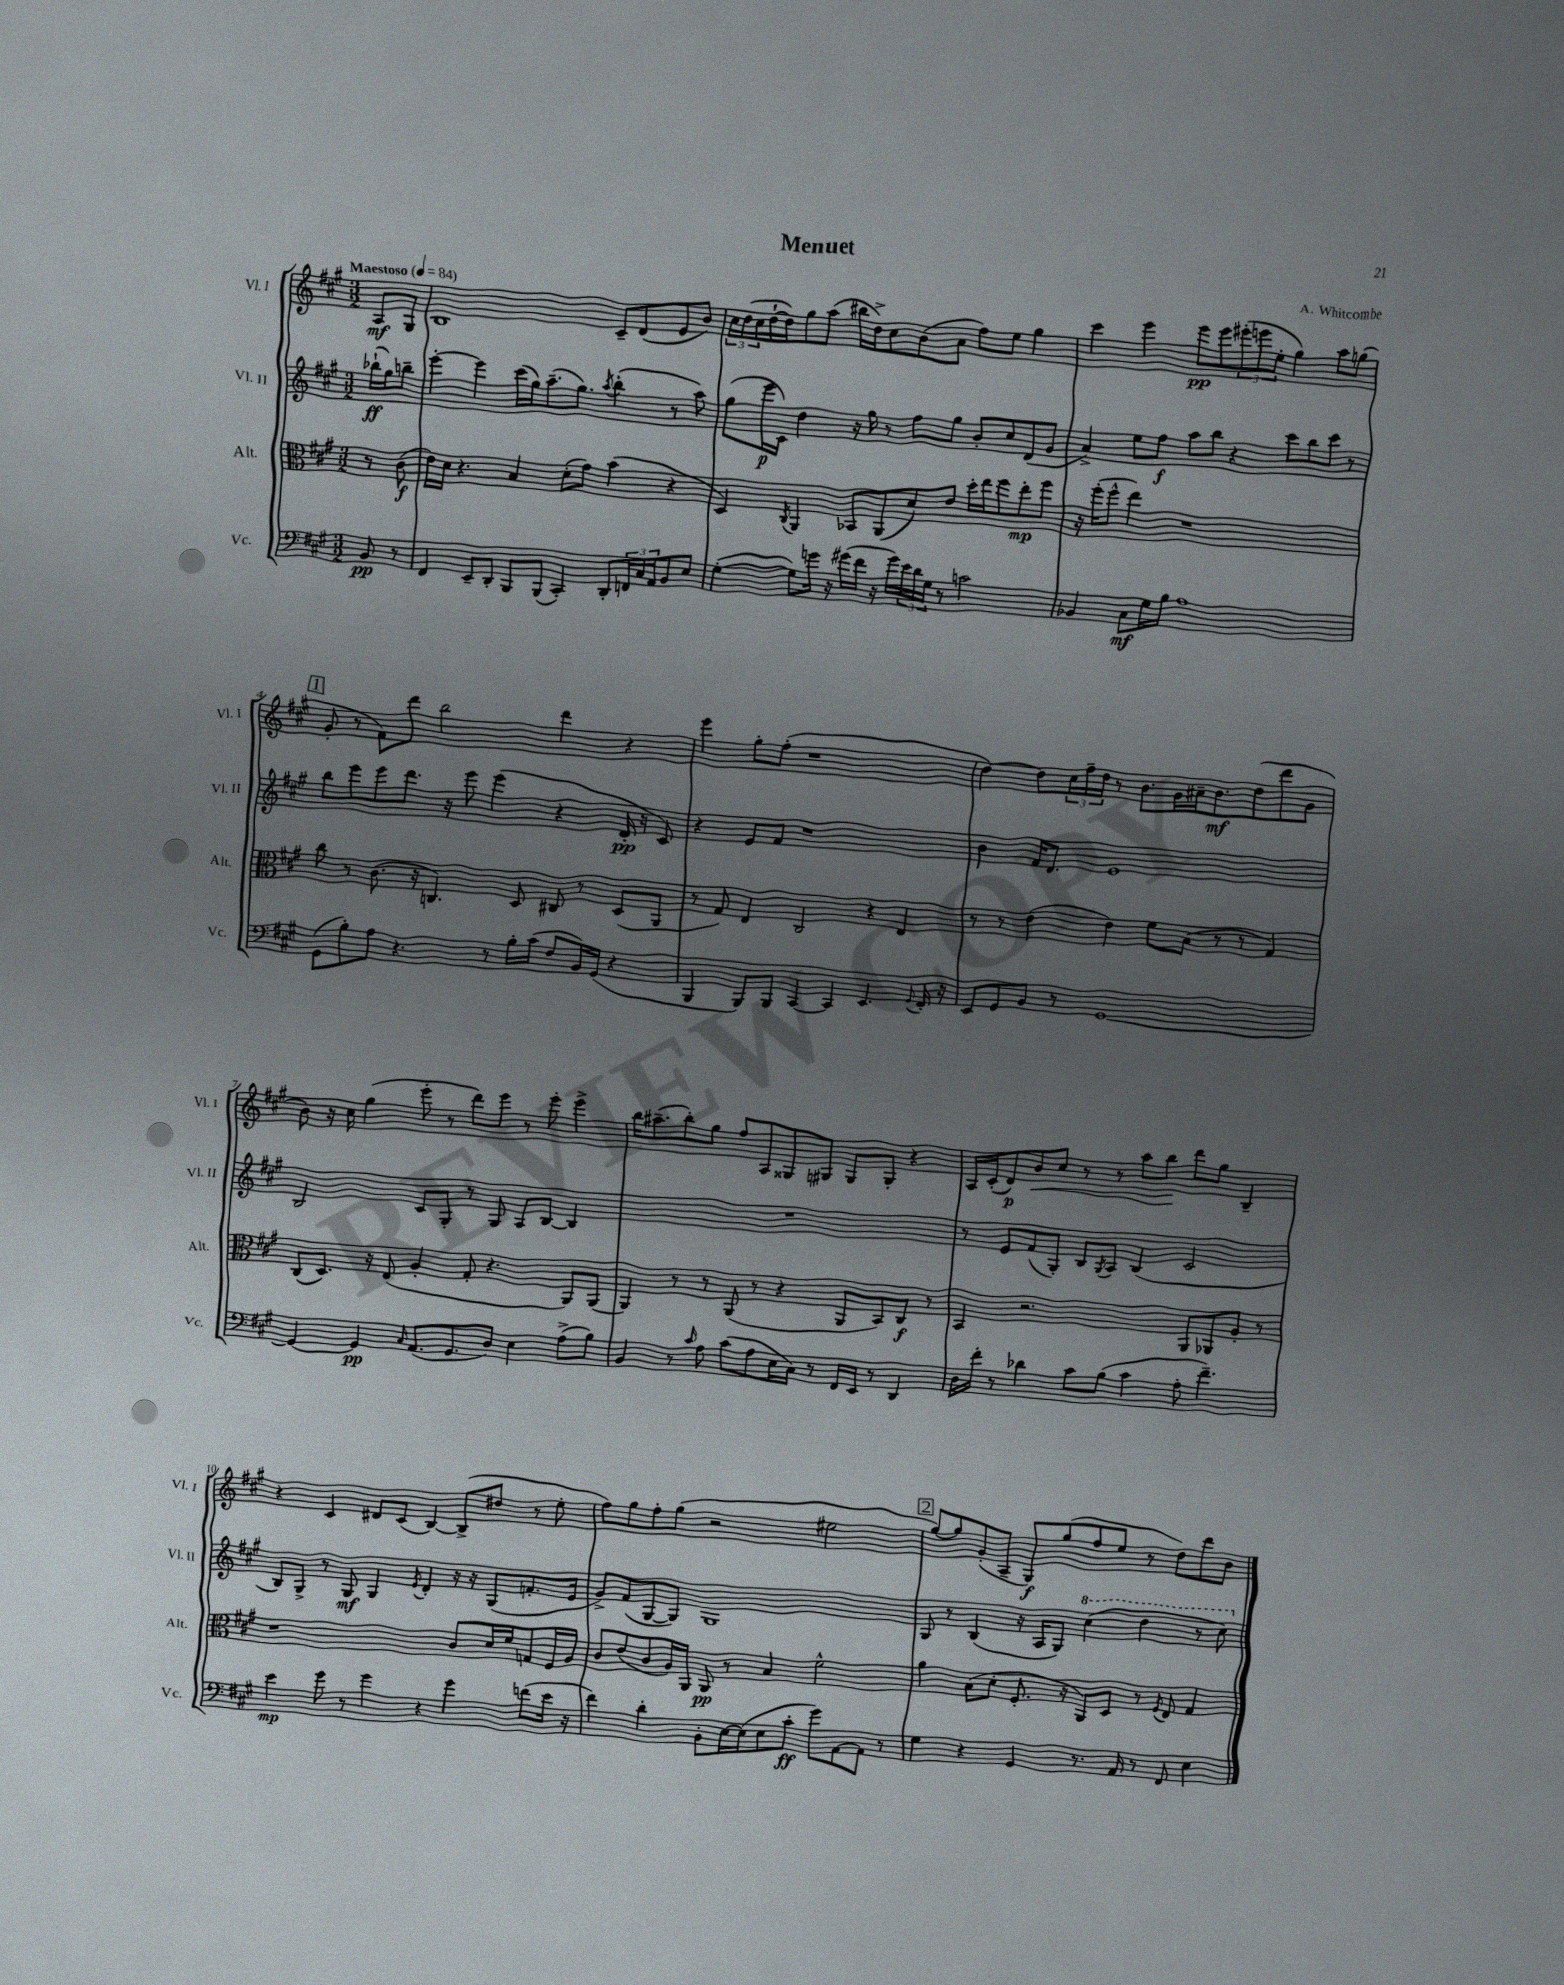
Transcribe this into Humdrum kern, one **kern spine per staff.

**kern	**kern	**kern	**kern
*staff4	*staff3	*staff2	*staff1
*clefF4	*clefC3	*clefG2	*clefG2
*k[f#c#g#]	*k[f#c#g#]	*k[f#c#g#]	*k[f#c#g#]
*M3/2	*M3/2	*M3/2	*M3/2
*MM84	*MM84	*MM84	*MM84
8BB	8r	(16bb-`	8A
.	.	16gg#)	.
8r	(8c#	8bb~	8G#
=	=	=	=
4FF#	16e)	[4eee'	1B
.	16d	.	.
.	4.r	.	.
8EE~	.	4eee]	.
8DD'	.	.	.
8BBB	4B	(16ccc#	.
.	.	16gg#)	.
(8BBB	.	(8.aa~	.
4CC#')	(8d'	.	.
.	.	8.gg#)	.
.	8g#)	.	.
.	.	8qaa	.
8DD'	(4b	(4bb'	8c#~
24FF	.	.	(8d
24C#	.	.	.
24AA	.	.	.
8BB	4r	8r	8e
8E	.	8aa)	8b)
=	=	=	=
([4G#'	4D)	(8gg#	24cc#
.	.	.	(24dd
.	.	.	24cc#
.	.	16eee	[16dd`
.	.	16c#)	16dd])
.	8qC#	.	.
8G#])	4AA	4dd	8gg#
16g	.	.	(8aa
16r	.	.	.
(16g#	8BB-	16r	16bb#
16f#	.	16gg#	16dd^)
16r	(8AA	8r	8cc#
16g#)	.	.	.
24e	8d)	8ff#	(8b
24d	.	.	.
24G#	.	.	.
8r	8e	8gg#	8a
2c	16dd'	8b'	8ff#)
.	16ee	.	.
.	8ff#	8cc#	8ee
.	8ee'	(8d	4gg#
.	8ff#	8g#	.
=	=	=	=
4BB-	16r	4a^)	4ccc#
.	(16ff#'	.	.
.	8ff#^^	.	.
8C#	4ee)	8ee	4eee
16G#	.	8ff#	.
16B	.	.	.
1A	1r	8aa	8eee
.	.	8bb	8eee
.	.	4r	(12eee#'
.	.	.	12eee
.	.	.	12ee'
.	.	8ccc#	4gg#)
.	.	8bb	.
.	.	8ccc#	8aa
.	.	8r	(8gg
=	=	=	=
(8GG#	8cc#	8bb	8g#'
8B')	8r	8eee	8r
8A	(8.c#	8eee	8f#)
4.r	.	8.ddd	8ddd
.	16r	.	.
.	4.C)	.	2bb
.	.	16r	.
.	.	8eee	.
8r	.	(4eee	.
16B'	8D	.	.
(16c#	.	.	.
8F#	8C#	4r	4ddd
16BB)	8r	.	.
(16GG#	.	.	.
4r	(8D	16d'	4r
.	.	16r	.
.	8AA	8c#)	.
=	=	=	=
4BBB	8r	4r	4eee
.	8G#)	.	.
8BBB)	4E	8e	8gg#'
8BBB	.	8f#	(8ff#'
[4CC#	2C#	1r	1r
4CC#]	.	.	.
4.EE	4r	.	.
.	4E	.	.
8qqGG#	.	.	.
16FF#'	.	.	.
16r	.	.	.
=	=	=	=
8EE	8r	4b	[4dd)
8GG#	8r	.	.
8BB	(4e	16f#	8dd]
.	.	8.d	.
8r	.	.	24cc#
.	.	.	24ff#~
.	.	.	24dd
[1GG#	4e)	1e	8r
.	.	.	8.b
.	8f#	.	.
.	.	.	16g#
.	(8B	.	16a#~
.	.	.	8.b
.	8r	.	.
.	8r	.	(8dd
.	4G#)	.	8ddd
.	.	.	8g#
=	=	=	=
4GG#_	(8C#	2B	8b)
.	8.D)	.	16r
.	.	.	16cc#
4GG#]	.	.	(4gg#
.	16r	.	.
.	(8E	.	.
16qqC#	.	.	.
(8.AA	4A'	8c#	8eee'
.	.	8G#'	8r
8.GG#	.	.	.
.	8G#'	8r	8ddd)
8D)	4.r	8G#	8eee
4E	.	8A	8r
.	.	[8B	8eee'
(8A^	8AA)	4B]	4eee^
8B)	(8AA	.	.
=	=	=	=
4BB	4AA)	1.r	16bb
.	.	.	(8.aa#~
8r	8r	.	8bb')
16qqc#	.	.	.
8A	8r	.	8gg#
(8c#	(8AA	.	8ff#
8A	8r	.	8A
16E	4r	.	8G##
16C#)	.	.	.
8r	.	.	8G#
16FF#	8AA	.	8G#
16EE	.	.	.
8r	8BB)	.	8G#'
4DD	8C#	.	4r
.	8r	.	.
=	=	=	=
16D	4BB	8r	16A
16f#'	.	.	(16c#'
8r	.	8e	8d)
4d-	2.r	(8f#	8b
.	.	8G#')	8cc#
8c#	.	8B	8r
.	.	8qG#	.
(8B	.	8A	8r
4c#	.	(4B	8aa
.	.	.	8bb
8A'	8AA	2c#	8ddd
4.f#~)	8AA-	.	8gg#
.	8A'	.	4B~
.	8r	.	.
=	=	=	=
4e	1r	8B)	4r
.	.	8G#^	.
8g#	.	8r	4c#
8r	.	8G#	.
4g#	.	4G#	8d#
.	.	.	(8c#
.	.	8qe	.
4r	.	4d'	[4B)
4g#	8c#	16r	(8B^]
.	.	16r	.
.	16d	(8G#	8dd#
.	16f#	.	.
(8f	8G	8.f'	8r
16e	16F#	.	8ee'
16r	16A	16e	.
=	=	=	=
4f#)	8c#	8g#^)	8ff#)
.	(8e	(8f#	8gg#
4d'	8c#	[8G#	8ff#'
.	16A)	8G#])	(8gg#
.	16AA	.	.
8BB'	8AA	1G#	2r
[16E	8r	.	.
(16E]	.	.	.
8E	4B	.	.
8c#'	.	.	.
8g#)	2f#^^	.	2ee#
[8AA	.	.	.
8AA]	.	.	.
8r	.	.	.
=	=	=	=
4G#	4a	8G#	[8gg#)
.	.	8r	8gg#]
4r	(8B	(4B	(8g#'
.	8d'	.	8A~
4GG#	8.F#'	16r	8G#)
.	.	16A	.
.	.	8G#)	(8gg#
.	16r	.	.
8.r	8AA)	(4ccc#	8ff#
.	8D	.	8ee
16AA	.	.	.
8r	8r	4ddd	8r
.	8qF#	.	.
8FF#	8E	.	8dd)
4E	4G#	8r	8ddd
.	.	8ccc#)	8b
==	==	==	==
*-	*-	*-	*-
